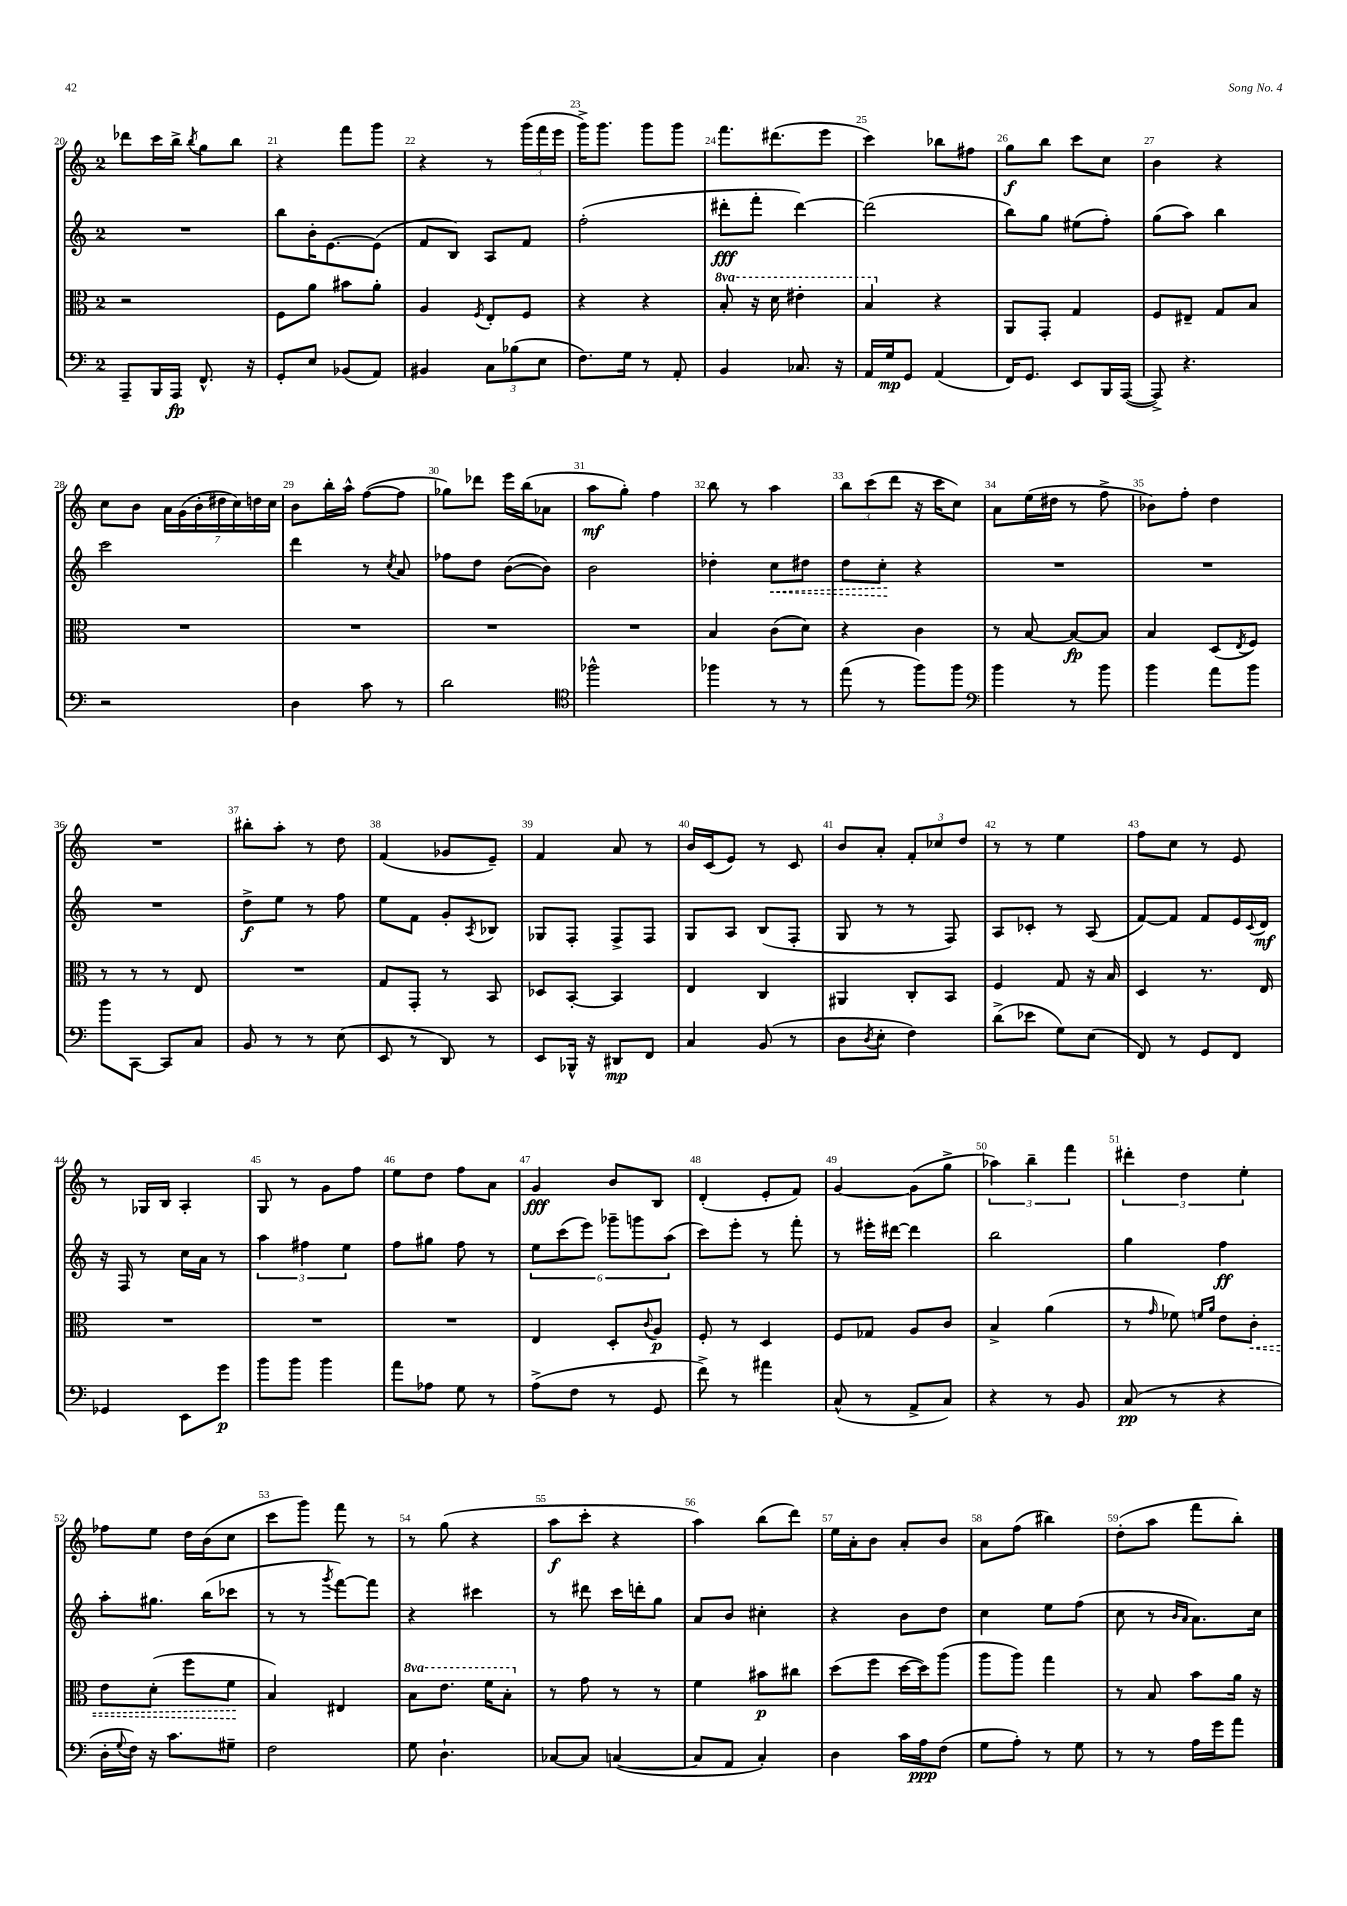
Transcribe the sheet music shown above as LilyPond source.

<<
\new StaffGroup <<
\new Staff = "s0" {
    \clef treble \key c \major \once \override Staff.TimeSignature.style = #'single-digit \time 2/4
    des'''8 c'''16 b''16-> \acciaccatura { b''8 } g''8 b''8 |
    r4 f'''8 g'''8 |
    r4 r8 \tuplet 3/2 { g'''16( f'''16 e'''16 } |
    g'''16->) g'''8. g'''8 g'''8 |
    f'''8. dis'''8.( e'''8 |
    c'''4) bes''8 fis''8 |
    g''8\f b''8 c'''8 c''8 |
    b'4 r4 |
    c''8 b'8 \tuplet 7/4 { a'16 g'16( b'16-. dis''16 c''16) d''16 c''16 } |
    b'8 b''16-. a''16-^ f''8~( f''8 |
    ges''8) des'''8 e'''16 b''16( aes'8 |
    a''8\mf g''8-.) f''4 |
    b''8 r8 a''4 |
    \tuplet 3/2 { b''8 c'''8( d'''8 } r16 c'''16 c''8) |
    a'8 e''16( dis''16 r8 f''8-> |
    bes'8) f''8-. d''4 |
    R2 |
    bis''8-. a''8-. r8 d''8 |
    f'4( ges'8 e'8--) |
    f'4 a'8 r8 |
    b'16 c'16( e'8) r8 c'8 |
    b'8 a'8-. \tuplet 3/2 { f'8-. ces''8 d''8 } |
    r8 r8 e''4 |
    f''8 c''8 r8 e'8 |
    r8 ges16 b16 a4-. |
    g8 r8 g'8 f''8 |
    e''8 d''8 f''8 a'8 |
    g'4\fff b'8 b8 |
    d'4-.( e'8-. f'8) |
    g'4~ g'8( g''8-> |
    \tuplet 3/2 { aes''4) b''4-- f'''4 } |
    \tuplet 3/2 { dis'''4-. d''4 e''4-. } |
    fes''8 e''8 d''16 b'16( c''8 |
    c'''8 g'''8) f'''8 r8 |
    r8 g''8( r4 |
    a''8\f c'''8-. r4 |
    a''4) b''8( d'''8) |
    e''16 a'16-. b'8 a'8-. b'8 |
    a'8 f''8( bis''4) |
    d''8-.( a''8 f'''8 b''8-.) \bar "|." |
}
\new Staff = "s1" {
    \clef treble \key c \major \once \override Staff.TimeSignature.style = #'single-digit \time 2/4
    R2 |
    b''8 b'16-. e'8.~ e'8( |
    f'8 b8) a8 f'8 |
    f''2-.( |
    dis'''8-.\fff f'''8-. dis'''4~) |
    dis'''2( |
    b''8) g''8 eis''8( f''8-.) |
    g''8( a''8) b''4 |
    c'''2 |
    d'''4 r8 \acciaccatura { c''8 } a'8 |
    fes''8 d''8 b'8~( b'8) |
    b'2 |
    des''4-. \once \override Hairpin.style = #'dashed-line c''8\< dis''8 |
    d''8 c''8-.\! r4 |
    R2 |
    R2 |
    R2 |
    d''8->\f e''8 r8 f''8 |
    e''8 f'8 g'8-. \acciaccatura { a8 } bes8 |
    ges8 f8-. f8-> f8 |
    g8 a8 b8( f8-. |
    g8 r8 r8 f8) |
    a8 ces'8-. r8 a8( |
    f'8~) f'8 f'8 e'16 \appoggiatura { c'8 } d'16\mf |
    r16 f16 r8 c''16 a'16 r8 |
    \tuplet 3/2 { a''4 fis''4 e''4 } |
    f''8 gis''8 f''8 r8 |
    \tuplet 6/4 { e''8 c'''8( e'''8) ges'''8-- g'''8 a''8( } |
    c'''8) e'''8-. r8 f'''8-. |
    r8 eis'''16-. dis'''16~ dis'''4 |
    b''2 |
    g''4 f''4\ff |
    a''8-. gis''8. b''16( ces'''8 |
    r8 r8 \acciaccatura { g'''8 } f'''8~) f'''8 |
    r4 cis'''4 |
    r8 dis'''8 c'''16 d'''16-. g''8 |
    a'8 b'8 cis''4-. |
    r4 b'8 d''8 |
    c''4 e''8 f''8( |
    c''8 r8 \grace { b'16 a'16 } a'8.) c''16 \bar "|." |
}
\new Staff = "s2" {
    \clef alto \key c \major \once \override Staff.TimeSignature.style = #'single-digit \time 2/4 \set Staff.ottavationMarkups = #ottavation-simple-ordinals
    r2 |
    f8 a'8 bis'8 a'8-. |
    a4 \acciaccatura { f8 } e8-. f8 |
    r4 r4 |
    \ottava #1 b'8-. r16 d''16 eis''4-. |
    b'4 \ottava #0 r4 |
    a,8 g,8-. g4 |
    f8 eis8-- g8 b8 |
    R2 |
    R2 |
    R2 |
    R2 |
    b4 c'8( d'8) |
    r4 c'4 |
    r8 b8~ b8~\fp b8 |
    b4 d8( \acciaccatura { e8 } f8) |
    r8 r8 r8 e8 |
    R2 |
    g8 g,8-. r8 b,8 |
    des8 b,8~-. b,4 |
    e4 c4 |
    ais,4 c8-. b,8 |
    f4 g8 r16 b16 |
    d4 r8. e16 |
    R2 |
    R2 |
    R2 |
    e4 d8-. \appoggiatura { c'8 } a8\p |
    f8-. r8 d4 |
    f8 ges8 a8 c'8 |
    b4-> a'4( |
    r8 \grace { g'16 } fes'8) \grace { f'16 a'16 } e'8 \once \override Hairpin.style = #'dashed-line c'8-.\< |
    e'8 d'8-.( f''8 f'8\! |
    b4) eis4 |
    \ottava #1 b'8 e''8. f''16 b'8-. \ottava #0 |
    r8 g'8 r8 r8 |
    f'4 bis'8\p cis''8 |
    d''8( f''8 d''16~ d''16) a''8( |
    a''8 a''8) g''4 |
    r8 b8 b'8 a'16 r16 \bar "|." |
}
\new Staff = "s3" {
    \clef bass \key c \major \once \override Staff.TimeSignature.style = #'single-digit \time 2/4
    a,,8-- b,,16 a,,16\fp f,8.-^ r16 |
    g,8-. e8 bes,8( a,8) |
    bis,4 \tuplet 3/2 { c8 bes8( e8 } |
    f8.) g16 r8 a,8-. |
    b,4 ces8. r16 |
    a,16 g16\mp g,8 a,4( |
    f,16) g,8. e,8 b,,16 a,,16~( |
    a,,8->) r4. |
    r2 |
    d4 c'8 r8 |
    d'2 |
    \clef tenor fes''2-^ |
    fes''4 r8 r8 |
    e''8( r8 f''8) f''8 |
    \clef bass b'4 r8 b'8 |
    b'4 a'8 b'8 |
    b'8 c,8~ c,8 c8 |
    b,8 r8 r8 e8( |
    e,8 r8 d,8) r8 |
    e,8 bes,,16-^ r16 dis,8\mp f,8 |
    c4 b,8( r8 |
    d8 \acciaccatura { d8 } e8-. f4) |
    d'8->( ees'8 g8) e8( |
    f,8) r8 g,8 f,8 |
    ges,4 e,8 g'8\p |
    b'8 b'8 b'4 |
    a'8 aes8 g8 r8 |
    a8->( f8 r8 g,8 |
    f'8->) r8 ais'4 |
    c8-^( r8 a,8-> c8) |
    r4 r8 b,8 |
    c8\pp( r8 r4 |
    d16-. \appoggiatura { g8 } f16) r16 c'8. gis8-- |
    f2 |
    g8 d4.-! |
    ces8~ ces8 c4~( |
    c8 a,8 c4-.) |
    d4 c'16 a16\ppp f8( |
    g8 a8-.) r8 g8 |
    r8 r8 a16 g'16 a'8 \bar "|." |
}
>>
>>
\layout { \context { \Score currentBarNumber = #20 \override BarNumber.break-visibility = ##(#f #t #t) barNumberVisibility = #all-bar-numbers-visible } }
